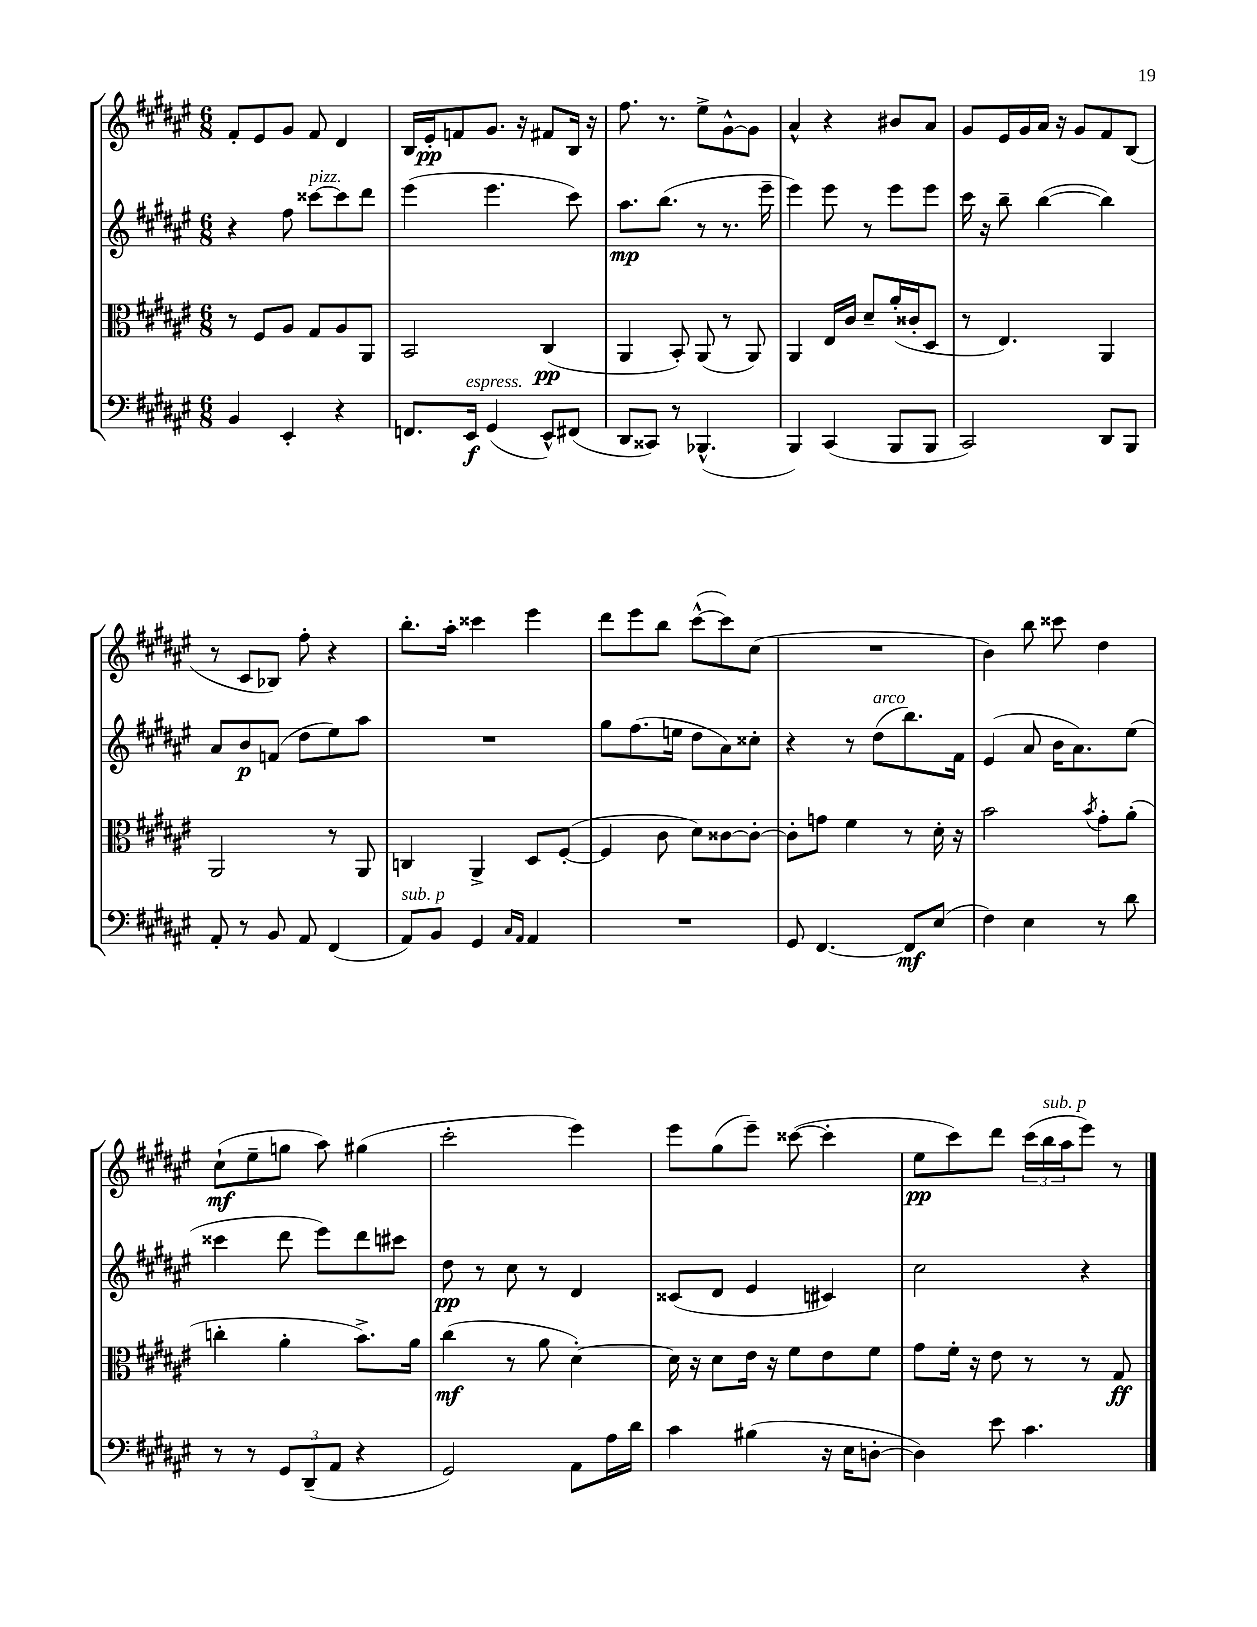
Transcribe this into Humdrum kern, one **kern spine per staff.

**kern	**kern	**kern	**kern
*staff4	*staff3	*staff2	*staff1
*clefF4	*clefC3	*clefG2	*clefG2
*k[f#c#g#d#a#e#]	*k[f#c#g#d#a#e#]	*k[f#c#g#d#a#e#]	*k[f#c#g#d#a#e#]
*M6/8	*M6/8	*M6/8	*M6/8
4BB	8r	4r	8f#'
.	8F#	.	8e#
4EE#'	8A#	8ff#	8g#
.	8G#	[8ccc##	8f#
4r	8A#	8ccc##]	4d#
.	8AA#	8ddd#	.
=	=	=	=
8.FF	2BB	(4eee#	16B
.	.	.	16e#'
.	.	.	8f
16EE#	.	.	.
(4GG#	.	4.eee#	8.g#
.	.	.	16r
8EE#^^)	(4C#	.	8f#
(8FF#	.	8ccc#)	16B
.	.	.	16r
=	=	=	=
8DD#	4AA#	8.aa#	8.ff#
8CC##)	.	.	.
.	.	(8.bb	8.r
8r	8BB')	.	.
(4.BBB-^^	(8AA#	8r	8ee#^
.	8r	8.r	[8g#^^
.	8AA#)	.	8g#]
.	.	16eee#~	.
=	=	=	=
4BBB)	4AA#	4eee#)	4a#^^
(4CC#	16E#	8eee#	4r
.	16c#	.	.
.	8d#~	8r	.
8BBB	(16a#'	8eee#	8b#
.	16c##'	.	.
8BBB	8D#	8eee#	8a#
=	=	=	=
2CC#)	8r	16ccc#	8g#
.	.	16r	.
.	4.E#)	8bb~	16e#
.	.	.	16g#
.	.	([4bb	16a#
.	.	.	16r
.	.	.	8g#
8DD#	4AA#	4bb])	8f#
8BBB	.	.	(8B
=	=	=	=
8AA#'	2AA#	8a#	8r
8r	.	8b	8c#
8BB	.	(8f	8B-)
8AA#	.	8dd#	8ff#'
(4FF#	8r	8ee#)	4r
.	8AA#	8aa#	.
=	=	=	=
8AA#)	4C	2.r	8.bb'
8BB	.	.	.
.	.	.	16aa#'
4GG#	4AA#^	.	4ccc##
16qqC#	.	.	.
16qqAA#	.	.	.
4AA#	8D#	.	4eee#
.	([8F#'	.	.
=	=	=	=
2.r	4F#]	8gg#	8ddd#
.	.	(8.ff#	8eee#
.	8c#	.	8bb
.	.	16ee	.
.	8d#)	8dd#	([8ccc#^^
.	[8c##	8a#)	8ccc#])
.	8c##'_	8cc##'	(8cc#
=	=	=	=
8GG#	8c##']	4r	2.r
[4.FF#	8g	.	.
.	4f#	8r	.
.	.	(8dd#	.
8FF#]	8r	8.bb)	.
(8E#	16d#'	.	.
.	16r	16f#	.
=	=	=	=
4F#)	2b	(4e#	4b)
4E#	.	8a#	8bb
.	.	16b	8ccc##
.	.	8.a#)	.
.	8qb	.	.
8r	8g#'	.	4dd#
8d#	(8a#'	(8ee#	.
=	=	=	=
8r	4cc'	4ccc##	(8cc#`
8r	.	.	8ee#~
12GG#	4a#'	8ddd#	8gg
(12DD#~	.	.	.
.	.	8eee#)	8aa#)
12AA#	.	.	.
4r	8.b^)	8ddd#	(4gg#
.	.	8ccc#	.
.	16a#	.	.
=	=	=	=
2GG#)	(4cc#	8dd#	2ccc#'
.	.	8r	.
.	8r	8cc#	.
.	8a#	8r	.
8AA#	[4d#')	4d#	4eee#)
16A#	.	.	.
16d#	.	.	.
=	=	=	=
4c#	16d#]	(8c##	8eee#
.	16r	.	.
.	8d#	8d#	(8gg#
(4B#	16e#	4e#	8eee#~)
.	16r	.	.
.	8f#	.	([8ccc##
16r	8e#	4c#)	4ccc##']
16E#	.	.	.
[8D'	8f#	.	.
=	=	=	=
4D])	8g#	2cc#	8ee#
.	16f#'	.	8ccc#)
.	16r	.	.
8e#	8e#	.	8ddd#
4.c#	8r	.	(24ccc#
.	.	.	24bb
.	.	.	24aa#
.	8r	4r	8eee#)
.	8G#	.	8r
==	==	==	==
*-	*-	*-	*-
